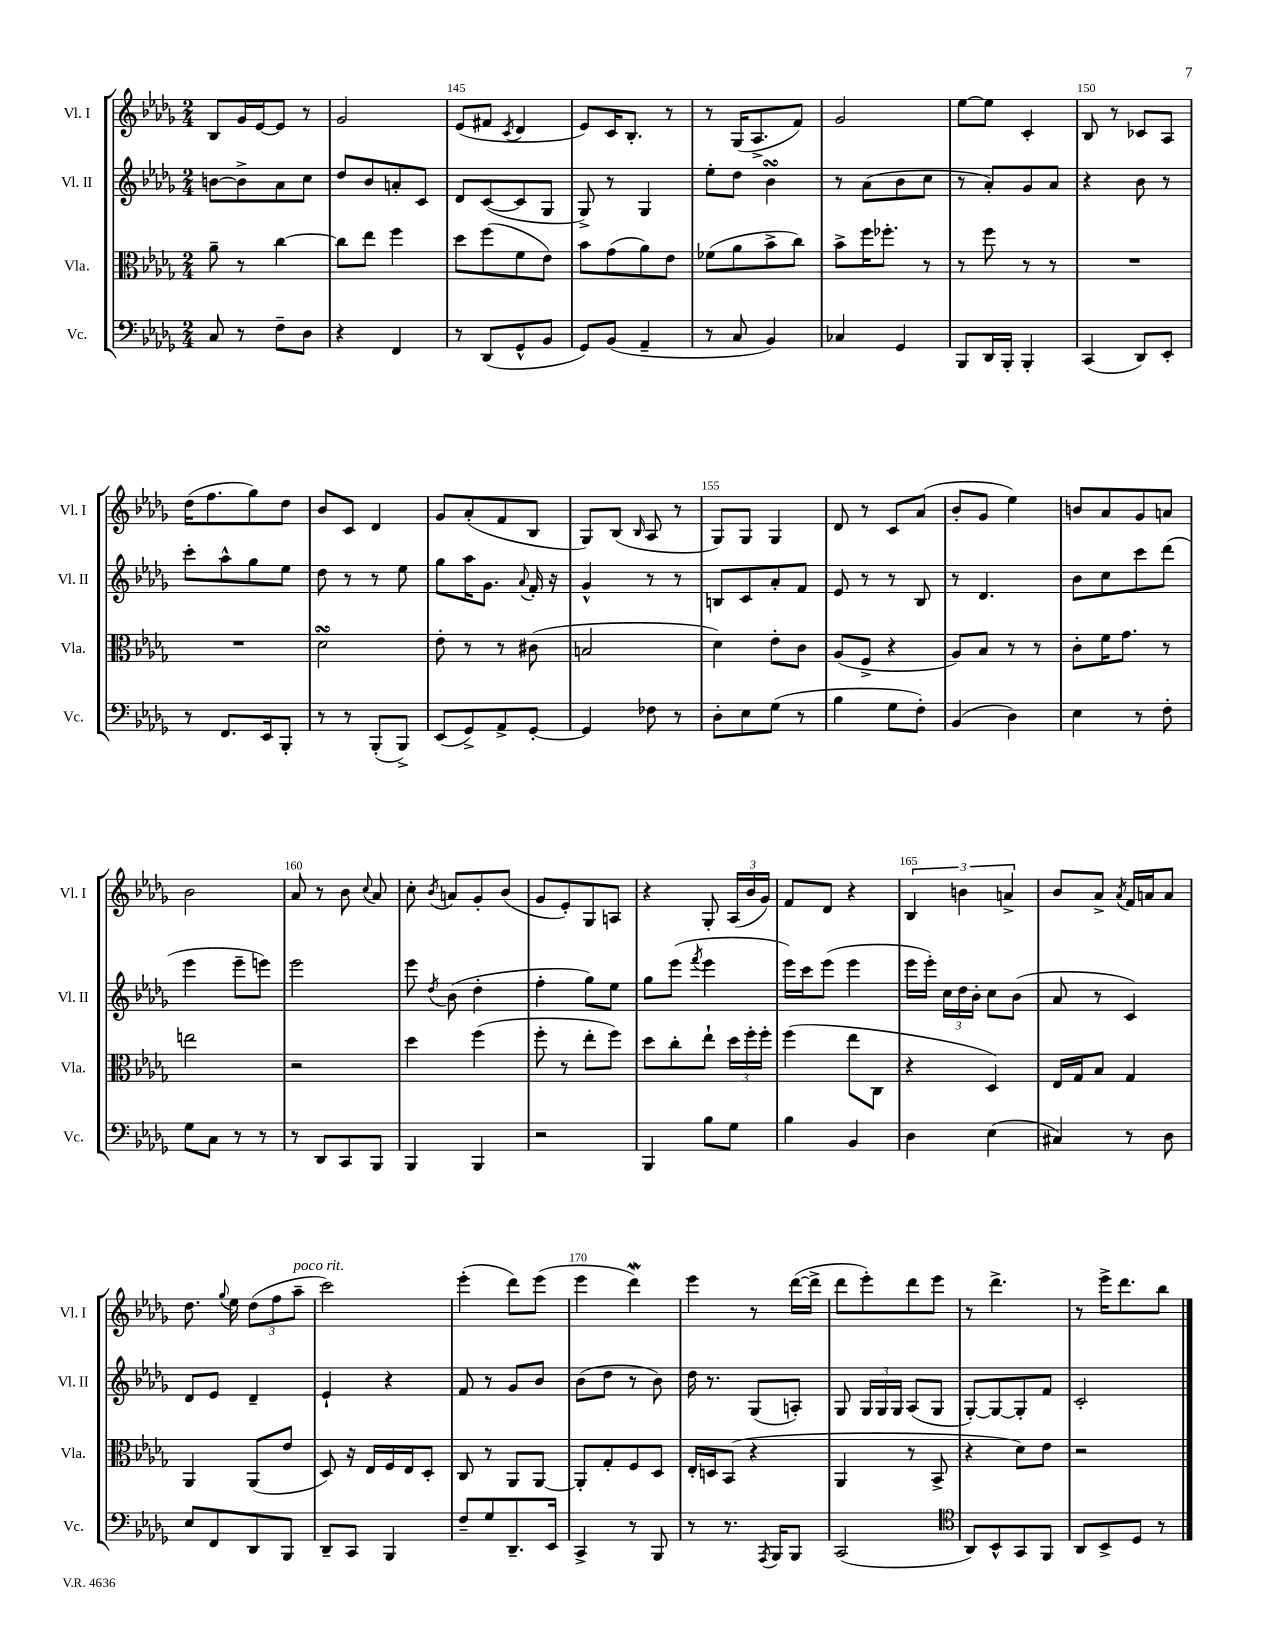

**kern	**kern	**kern	**kern
*part4	*part3	*part2	*part1
*staff4	*staff3	*staff2	*staff1
*I"Vc.	*I"Vla.	*I"Vl. II	*I"Vl. I
*I'Vc.	*I'Vla.	*I'Vl. II	*I'Vl. I
*clefF4	*clefC3	*clefG2	*clefG2
*k[b-e-a-d-g-]	*k[b-e-a-d-g-]	*k[b-e-a-d-g-]	*k[b-e-a-d-g-]
*M2/4	*M2/4	*M2/4	*M2/4
=143	=143	=143	=143
8C/	8a-~\	[8bn\L	8B-/L
8r	8r	8b^\]	16g-/L
.	.	.	[16e-/J
8F~\L	[4cc\	8a-\	8e-/J]
8D-\J	.	8cc\J	8r
=144	=144	=144	=144
4r	8cc\L]	8dd-/L	2g-/
.	8ee-\J	8b-/	.
4FF/	4ff\	8an'/	.
.	.	8c/J	.
=145	=145	=145	=145
8r	8dd-\L	8d-/L	(8e-/L
(8DD-/L	(8ff\	([8c/	8f#X/J
.	.	.	8qc/
8GG-^^/	8f\	8c/]	4d-/
8BB-/J	8e-\J)	8G-/J	.
=146	=146	=146	=146
8GG-/L)	8b-\L	8G-^/)	8e-/L)
(8BB-/J	(8g-\	8r	16c/K
.	.	.	8.B-'/J
4AA-~/	8a-\)	4G-/	.
.	8e-\J	.	8r
=147	=147	=147	=147
8r	(8f-X\L	8ee-'\L	8r
8C/	8a-\	8dd-\J	(16G-/KL
.	.	.	8.A-^/
4BB-/)	8b-^\	4b-sSSS\	.
.	8cc\J)	.	8f/J)
=148	=148	=148	=148
4C-X/	8b-^\L	8r	2g-/
.	16ff\K	(8a-\L	.
.	8.ff-X'\J	.	.
4GG-/	.	8b-\	.
.	8r	8cc\J	.
=149	=149	=149	=149
8BBB-/L	8r	8r	[8ee-\L
16DD-/L	8ff\	8a-'/L)	8ee-\J]
16BBB-'/JJ	.	.	.
4BBB-'/	8r	8g-/	4c'/
.	8r	8a-/J	.
=150	=150	=150	=150
(4CC/	2r	4r	8B-/
.	.	.	8r
8DD-/L)	.	8b-\	8c-X/L
8EE-'/J	.	8r	8A-/J
!!LO:LB:g=z
=151	=151	=151	=151
8r	2r	8ccc'\L	(16dd-\KL
.	.	.	8.ff\
8.FF/L	.	8aa-^^\	.
.	.	8gg-\	8gg-\)
16EE-/k	.	.	.
8BBB-'/J	.	8ee-\J	8dd-\J
=152	=152	=152	=152
8r	2d-sSSs\	8dd-\	8b-/L
8r	.	8r	8c/J
(8BBB-'/L	.	8r	4d-/
8BBB-^/J)	.	8ee-\	.
=153	=153	=153	=153
(8EE-/L	8e-'\	8gg-\L	8g-/L
8GG-^/)	8r	16aa-\K	(8a-'/
.	.	8.g-\J	.
8AA-^/	8r	.	8f/
.	.	8qqa-/	.
[8GG-'/J	(8c#X\	16f'/	8B-/J
.	.	16r	.
=154	=154	=154	=154
4GG-/]	2Bn/	4g-^^/	8G-/L)
.	.	.	(8B-/J
.	.	.	16qqB-/
8F-X\	.	8r	8A-/
8r	.	8r	8r
=155	=155	=155	=155
8D-'\L	4d-\)	8Bn/L	8G-/L)
8E-\	.	8c/	8G-/J
(8G-\J	8e-'\L	8a-'/	4G-/
8r	8c\J	8f/J	.
=156	=156	=156	=156
4B-\	(8A-/L	8e-/	8d-/
.	8F^/J	8r	8r
8G-\L	4r	8r	8c/L
8F'\J)	.	8B-/	(8a-/J
=157	=157	=157	=157
(4BB-/	8A-/L)	8r	8b-'/L
.	8B-/J	4.d-/	8g-/J
4D-\)	8r	.	4ee-\)
.	8r	.	.
=158	=158	=158	=158
4E-\	8c'\L	8b-\L	8bn/L
.	16f\K	8cc\	8a-/
.	8.g-\J	.	.
8r	.	8ccc\	8g-/
8F'\	8r	(8ddd-\J	8an/J
!!LO:LB:g=z
=159	=159	=159	=159
8G-\L	2een\	4eee-\	2b-\
8C\J	.	.	.
8r	.	8eee-~\L	.
8r	.	8eeen\J)	.
=160	=160	=160	=160
8r	2r	2eee-\	8a-/
8DD-/L	.	.	8r
8CC/	.	.	8b-\
.	.	.	8qqcc/
8BBB-/J	.	.	8a-/
=161	=161	=161	=161
4BBB-/	4dd-\	8eee-\	8cc'\
.	.	8qdd-/	8qb-/
.	.	(8b-\	8an/L
4BBB-/	(4ff\	4dd-'\	8g-'/
.	.	.	(8b-/J
=162	=162	=162	=162
2r	8ff'\	4ff'\	8g-/L
.	8r	.	8e-'/)
.	8ee-'\L	8gg-\L)	8G-/
.	8ff\J)	8ee-\J	8An/J
=163	=163	=163	=163
4BBB-/	8dd-\L	8gg-\L	4r
.	8cc'\	(8eee-\J	.
.	.	8qfff/	.
8B-\L	8ee-`\J	4eee-\	8G-'/
8G-\J	24dd-\LL	.	(24A-/LL
.	24ff'\	.	24b-/
.	24ff'\JJ	.	24g-/JJ)
=164	=164	=164	=164
4B-\	(4ff\	16eee-\LL)	8f/L
.	.	16ccc\J	.
.	.	(8eee-\J	8d-/J
4BB-/	8ee-\L	4eee-\	4r
.	8C\J	.	.
=165	=165	=165	=165
4D-\	4r	16eee-\LL	6B-/
.	.	16eee-'\JJ)	.
.	.	24cc\LL	.
.	.	24dd-\	6bn\
.	.	24b-'\JJ	.
(4E-\	4D-/)	8cc\L	.
.	.	.	6an^/
.	.	(8b-\J	.
=166	=166	=166	=166
4C#X/)	16E-/LL	8a-/	8b-/L
.	16G-/J	.	.
.	8B-/J	8r	8a-^/J
.	.	.	8qa-/
8r	4G-/	4c/)	16f/LL
.	.	.	16an/J
8D-\	.	.	8a/J
!!LO:LB:g=z
=167	=167	=167	=167
8E-/L	4AA-/	8d-/L	8.dd-\
8FF/	.	8e-/J	.
.	.	.	8qqgg-/
.	.	.	16ee-\
8DD-/	(8AA-/L	4d-~/	(12dd-\L
.	.	.	12ff\
8BBB-/J	8e-/J	.	.
!	!	!	!LO:TX:a:i:t=poco rit.
.	.	.	12aa-~\J
=168	=168	=168	=168
8DD-~/L	8D-/)	4e-`/	2ccc\)
8CC/J	16r	.	.
.	16E-/LL	.	.
4BBB-/	16F/	4r	.
.	16E-/J	.	.
.	8D-'/J	.	.
=169	=169	=169	=169
8F~/L	8C/	8f/	(4eee-'\
8G-/	8r	8r	.
8.DD-~/	8AA-/L	8g-/L	8ddd-\L)
.	[8AA-/J	8b-/J	(8eee-\J
16EE-/Jk	.	.	.
=170	=170	=170	=170
4CC^/	8AA-'/L]	(8b-\L	4eee-\
.	8G-'/	8dd-\J	.
8r	8F/	8r	4ddd-w\)
8BBB-/	8D-/J	8b-\)	.
=171	=171	=171	=171
8r	16E-'/LL	16dd-\	4eee-\
.	16Dn/J	8.r	.
8.r	(8BB-/J	.	.
.	4r	(8G-/L	8r
8qAAA-/	.	.	.
16BBB-/KL	.	.	.
8BBB-/J	.	8An'/J)	([16ddd-\LL
.	.	.	16ddd-^\JJ]
=172	=172	=172	=172
(2CC/	4AA-/	8G-/	8ddd-\L
.	.	24G-/LL	8eee-'\)
.	.	24G-/	.
.	.	24G-/JJ	.
.	8r	(8A-/L	8ddd-\
.	8BB-^/	8G-/J	8eee-\J
=173	=173	=173	=173
*clefC4	*	*	*
8AA-/L)	4r	[8G-'/L)	8r
8BB-^^/	.	8G-/_	4.ddd-^\
8GG-/	8d-\L)	8G-'/]	.
8FF/J	8e-\J	8f/J	.
=174	=174	=174	=174
8AA-/L	2r	2c'/	8r
8BB-^/	.	.	16eee-^\KL
.	.	.	8.ddd-\
8D-/J	.	.	.
8r	.	.	8bb-\J
==	==	==	==
*-	*-	*-	*-
